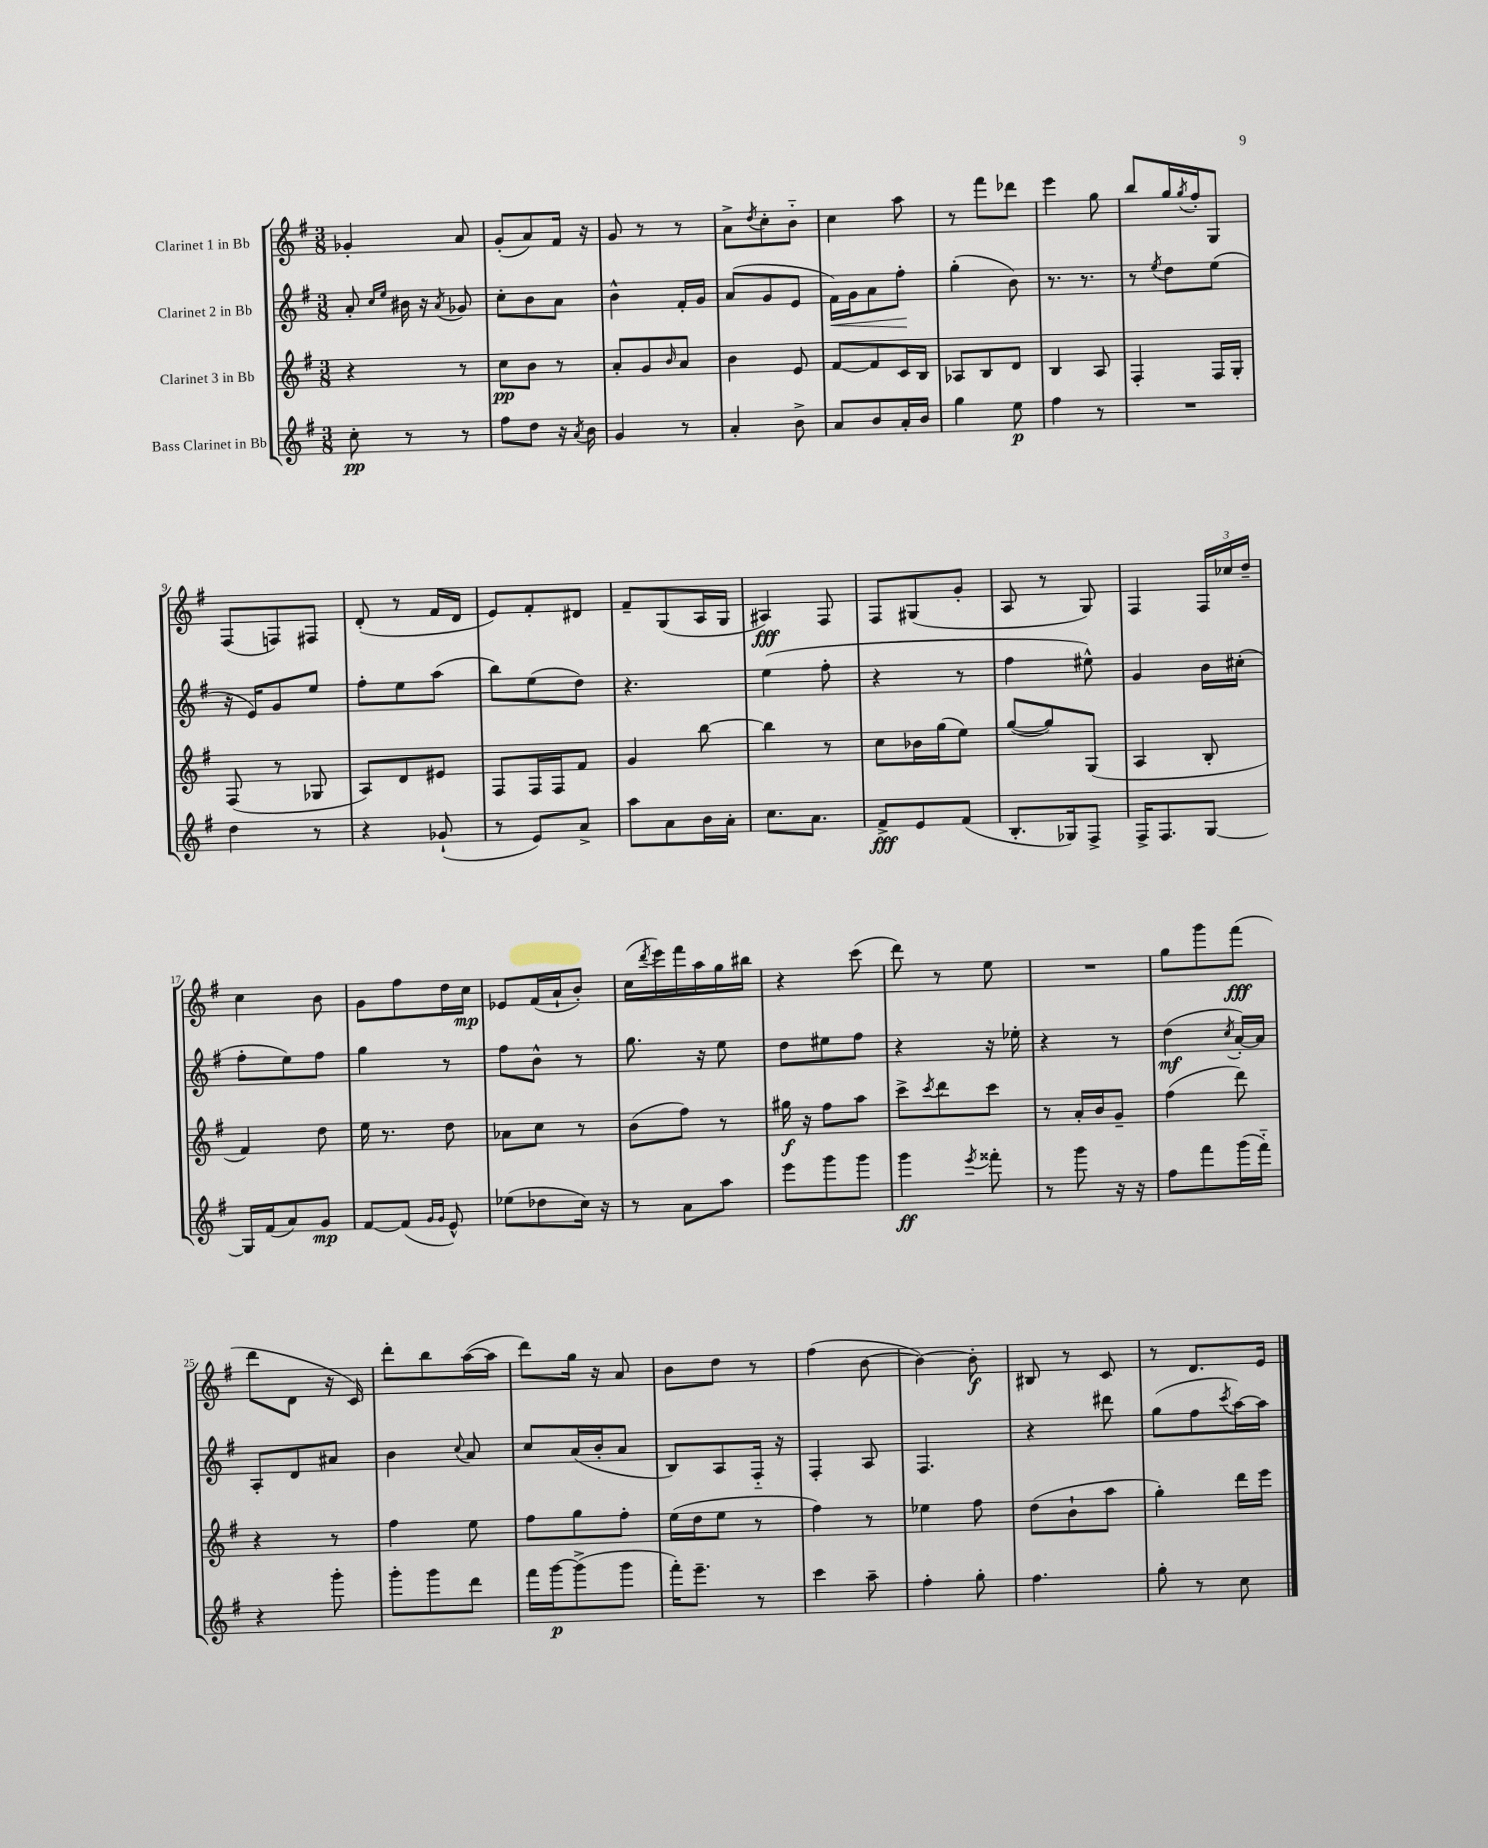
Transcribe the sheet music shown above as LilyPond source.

<<
\new StaffGroup <<
\new Staff = "s0" \with { instrumentName = "Clarinet 1 in Bb" } {
    \clef treble \key g \major \numericTimeSignature \time 3/8
    ges'4-. a'8 |
    g'8-.( a'8) fis'16 r16 |
    g'8 r8 r8 |
    a'8-> \acciaccatura { d''8 } c''8-. b'8-_ |
    c''4 a''8 |
    r8 fis'''8 des'''8 |
    e'''4 g''8 |
    b''8 g''16 \acciaccatura { g''8 } fis''16-. g8 |
    fis8( f8) fis8 |
    d'8-.( r8 fis'16 d'16 |
    e'8) fis'8-. dis'8 |
    fis'8-- g8( a16 g16 |
    ais4\fff) fis8 |
    fis8 gis8( g'8-. |
    a8 r8 g8) |
    fis4 \tuplet 3/2 { fis16 ces''16 d''16-- } |
    c''4 b'8 |
    g'8 fis''8 d''16 c''16\mp |
    ees'8 fis'16( a'16-! b'8-.) |
    c''16( \acciaccatura { d'''8 } e'''16) fis'''16 a''16 g''16 bis''16 |
    r4 c'''8( |
    d'''8) r8 e''8 |
    R4. |
    g''8 g'''8 fis'''8\fff( |
    d'''8 d'8 r16 c'16) |
    d'''8-. b''8 a''16~( a''16 |
    d'''8) g''16 r16 a'8 |
    b'8 d''8 r8 |
    fis''4( b'8~ |
    b'4~) b'8-.\f |
    bis8 r8 c'8 |
    r8 d'8. e'16 \bar "|." |
}
\new Staff = "s1" \with { instrumentName = "Clarinet 2 in Bb" } {
    \clef treble \key g \major \numericTimeSignature \time 3/8
    a'8-. \grace { c''16 e''16 } bis'16 r16 \acciaccatura { a'8 } ges'8 |
    c''8-. b'8 a'8 |
    b'4-^ fis'16-. g'16 |
    a'8( g'8 e'8 |
    fis'16\<) g'16 a'8 fis''8-.\! |
    g''4-.( b'8) |
    r8. r8. |
    r8 \acciaccatura { e''8 } d''8 e''8( |
    r16 e'16) g'8 e''8 |
    fis''8-. e''8 a''8( |
    b''8) e''8( d''8) |
    r4. |
    e''4( fis''8-. |
    r4 r8 |
    fis''4 eis''8-^) |
    g'4 b'16 cis''16-.( |
    fis''8-. e''8) fis''8 |
    g''4 r8 |
    fis''8 b'8-^ r8 |
    g''8. r16 e''8 |
    d''8 eis''8 fis''8 |
    r4 r16 ees''16-. |
    r4 r8 |
    d''4\mf( \acciaccatura { c''8 } a'16~-.) a'16 |
    a8-. d'8 ais'8 |
    b'4 \appoggiatura { c''8 } a'8 |
    c''8 a'16( b'16-. a'8 |
    b8) a8 fis16-_ r16 |
    fis4-. a8 |
    fis4. |
    r4 dis'''8 |
    g''8( fis''8 \acciaccatura { c'''8 } a''16~) a''16 \bar "|." |
}
\new Staff = "s2" \with { instrumentName = "Clarinet 3 in Bb" } {
    \clef treble \key g \major \numericTimeSignature \time 3/8
    r4 r8 |
    c''8\pp b'8 r8 |
    a'8-. g'8 \grace { b'16 } a'8 |
    b'4 e'8 |
    fis'8~ fis'8 c'16 b16 |
    aes8 b8 d'8 |
    b4 a8 |
    fis4-. fis16 g16-. |
    fis8( r8 ges8 |
    a8) d'8 eis'8 |
    fis8 fis16 fis16 fis'8 |
    g'4 b''8~ |
    b''4 r8 |
    c''8 bes'16 g''16( e''8) |
    g''8~( g''8) g8( |
    a4 b8-. |
    fis'4) d''8 |
    e''16 r8. d''8 |
    aes'8 c''8 r8 |
    b'8( fis''8) r8 |
    gis''16\f r16 fis''8 a''8 |
    c'''8-> \acciaccatura { c'''8 } d'''8 c'''8 |
    r8 a'16-. b'16 g'8-- |
    fis''4( d'''8) |
    r4 r8 |
    fis''4 e''8 |
    fis''8 g''8 fis''8-. |
    e''16( d''16 e''8 r8 |
    fis''4) r8 |
    ees''4 fis''8 |
    d''8( b'8-! a''8 |
    g''4-.) d'''16 e'''16 \bar "|." |
}
\new Staff = "s3" \with { instrumentName = "Bass Clarinet in Bb" } {
    \clef treble \key g \major \numericTimeSignature \time 3/8
    c''8-.\pp r8 r8 |
    fis''8 d''8 r16 \acciaccatura { a'8 } b'16 |
    g'4 r8 |
    a'4-. b'8-> |
    a'8 b'8 a'16-. b'16 |
    g''4 e''8\p |
    fis''4 r8 |
    R4. |
    d''4 r8 |
    r4 ges'8-!( |
    r8 e'8) a'8-> |
    a''8 a'8 b'16 a'16-. |
    c''8. a'8. |
    fis'8->\fff e'8 fis'8( |
    b8.-. ges16) fis8-> |
    fis16-> fis8. g8~ |
    g16 fis'16( a'8) g'8\mp |
    fis'8~ fis'8( \grace { g'16 g'16 } e'8-^) |
    ees''8( des''8 c''16) r16 |
    r8 a'8 a''8 |
    e'''8 g'''8 g'''8 |
    g'''4\ff \acciaccatura { e'''8 } fisis'''8-. |
    r8 g'''8 r16 r16 |
    fis''8 fis'''8 g'''16( fis'''16-_) |
    r4 g'''8-. |
    g'''8-. g'''8 d'''8 |
    fis'''16 g'''16~\p g'''8->( g'''8 |
    fis'''16-.) e'''8.-- r8 |
    c'''4 a''8-- |
    fis''4-. g''8-. |
    fis''4. |
    g''8-. r8 c''8 \bar "|." |
}
>>
>>
